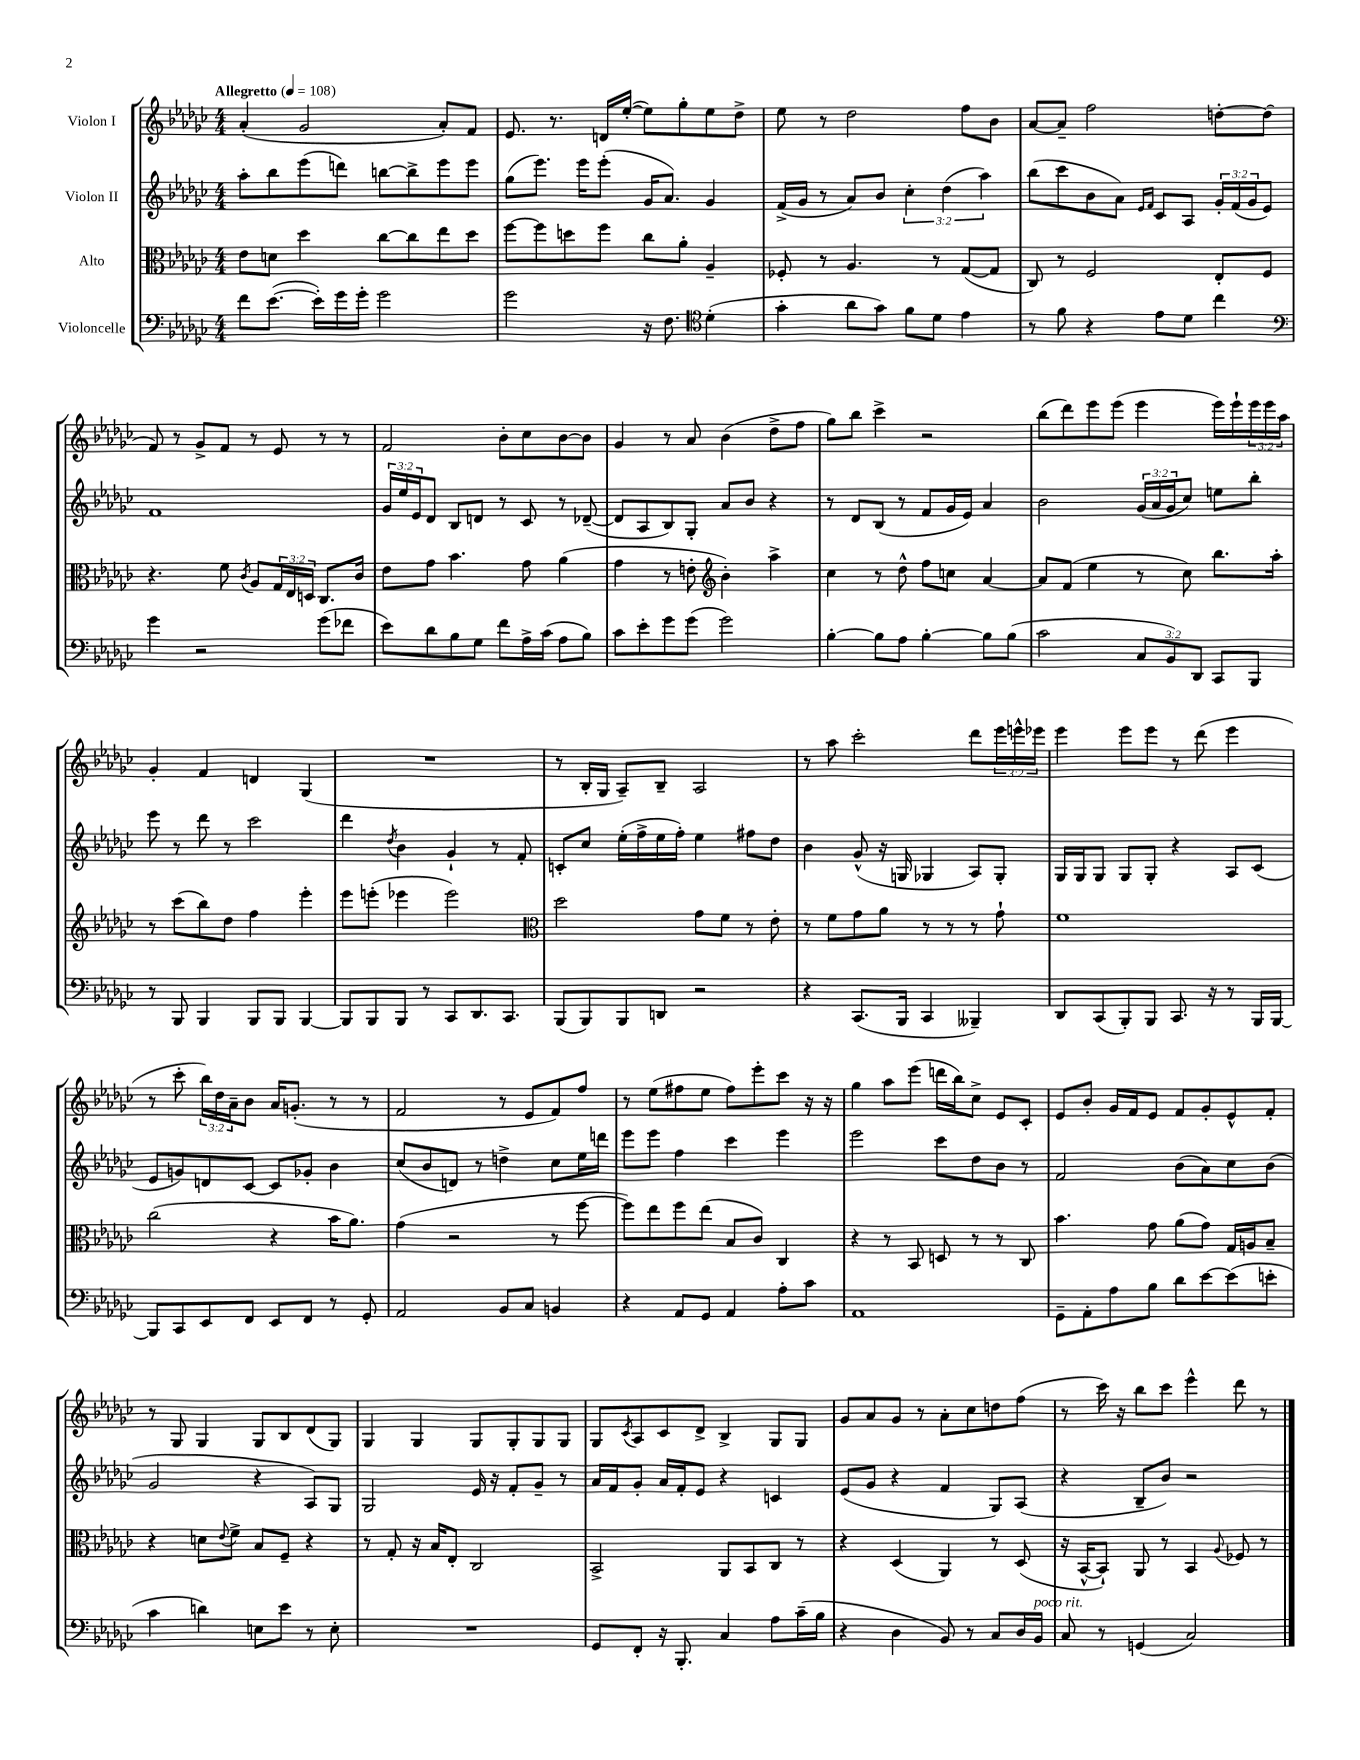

**kern	**kern	**kern	**kern
*staff4	*staff3	*staff2	*staff1
*clefF4	*clefC3	*clefG2	*clefG2
*k[b-e-a-d-g-c-]	*k[b-e-a-d-g-c-]	*k[b-e-a-d-g-c-]	*k[b-e-a-d-g-c-]
*M4/4	*M4/4	*M4/4	*M4/4
*MM108	*MM108	*MM108	*MM108
8f	8e-	8aa-'	(4a-'
([8.e-	8d	8bb-	.
.	4dd-	(8eee-	2g-
16e-'])	.	.	.
16g-	.	8ddd)	.
16g-'	.	.	.
2g-	[8cc-	[8bb	.
.	8cc-]	8bb^]	.
.	8ee-	8eee-	8a-')
.	8dd-	8eee-	8f
=	=	=	=
2g-	[8ff	(8gg-	8.e-
.	8ff]	8.eee-)	.
.	.	.	8.r
.	8dd	.	.
.	.	16eee-	.
.	8ff	(8eee-'	16d
.	.	.	([16ee-'
16r	8cc-	16g-	8ee-])
8.F	.	8.a-)	.
.	8a-'	.	8gg-'
*clefC4	*	*	*
(4d-'	4A-~	4g-	8ee-
.	.	.	8dd-^
=	=	=	=
4g-'	8F-'	(16f^	8ee-
.	.	16g-	.
.	8r	8r	8r
8a-	4.A-	8a-)	2dd-
8g-)	.	8b-	.
8f	.	6cc-'	.
8d-	8r	.	.
.	.	(6dd-	.
4e-	([8G-	.	8ff
.	.	6aa-)	.
.	8G-]	.	8b-
=	=	=	=
8r	8C-)	(8bb-	[8a-
8f	8r	8ccc-	8a-~]
4r	2F	8b-	2ff
.	.	8a-)	.
.	.	16qqe-	.
.	.	16qqf	.
8e-	.	8c-	.
8d-	.	8A-	.
4cc-	8E-'	24g-'	[8dd'
.	.	(24f	.
.	.	24g-	.
.	8F	8e-)	(8dd]
=	=	=	=
*clefF4	*	*	*
4g-	4.r	1f	8f)
.	.	.	8r
2r	.	.	8g-^
.	8f	.	8f
.	8qc-	.	.
.	8A-	.	8r
.	24G-	.	8e-
.	24E-	.	.
.	24D	.	.
(8g-	8.C-	.	8r
8f-	.	.	8r
.	16c-	.	.
=	=	=	=
8e-)	8e-	24g-	2f
.	.	24ee-	.
.	.	24e-	.
8d-	8g-	8d-	.
8B-	4.b-	8B-	.
8G-	.	8d	.
8f	.	8r	8b-'
16A-^	8g-	8c-	8cc-
(16c-	.	.	.
8A-	(4a-	8r	[8b-
8B-)	.	([8d-~	8b-]
=	=	=	=
8c-	4g-	8d-]	4g-
8e-'	.	8A-	.
8g-	8r	8B-)	8r
(8g-	8e'	8G-'	8a-
*	*clefG2	*	*
2g-)	4b-')	8a-	(4b-
.	.	8b-	.
.	4aa-^	4r	8dd-^
.	.	.	8ff
=	=	=	=
[4B-'	4cc-	8r	8gg-)
.	.	8d-	8bb-
8B-]	8r	(8B-	4ccc-^
8A-	8dd-^^	8r	.
[4B-'	8ff	8f	2r
.	8cc	16g-	.
.	.	16e-)	.
8B-]	[4a-	4a-	.
(8B-	.	.	.
=	=	=	=
2c-	8a-]	2b-	(8bb-
.	(8f	.	8ddd-)
.	4ee-	.	8eee-
.	.	.	(8eee-
12C-	8r	(24g-	4eee-
.	.	24a-	.
12BB-)	.	24g-	.
.	8cc-)	8cc-)	.
12DD-	.	.	.
8CC-	8.bb-	8ee	16eee-)
.	.	.	16eee-`
8BBB-	.	8bb-'	24eee-
.	.	.	24eee-
.	16aa-'	.	.
.	.	.	24aa-
=	=	=	=
8r	8r	8eee-	4g-'
8BBB-	(8ccc-	8r	.
4BBB-	8bb-)	8ddd-	4f
.	8dd-	8r	.
8BBB-	4ff	2ccc-	4d
8BBB-	.	.	.
[4BBB-	4eee-'	.	(4G-
=	=	=	=
8BBB-]	8eee-	4ddd-	1r
8BBB-	(8eee'	.	.
.	.	8qdd-	.
8BBB-	4eee-	4b-	.
8r	.	.	.
8CC-	2eee-)	4g-`	.
8.DD-	.	.	.
.	.	8r	.
8.CC-	.	.	.
.	.	8f'	.
=	=	=	=
*	*clefC3	*	*
(8BBB-	2dd-	8c'	8r
8BBB-)	.	8cc-	16B-'
.	.	.	16G-
8BBB-	.	(16ee-'	8A-~)
.	.	16ff^	.
8DD	.	16ee-	8B-~
.	.	16ff')	.
2r	8g-	4ee-	2A-
.	8f	.	.
.	8r	8ff#	.
.	8e-'	8dd-	.
=	=	=	=
4r	8r	4b-	8r
.	8f	.	8aa-
(8.CC-	8g-	(8g-^^	2ccc-'
.	8a-	16r	.
16BBB-	.	16G	.
4CC-	8r	4G-	.
.	8r	.	.
4BBB--~)	8r	8A-)	8ddd-
.	8g-`	8G-'	24eee-
.	.	.	24eee^^
.	.	.	24eee-
=	=	=	=
8DD-	1f	16G-	4eee-
.	.	16G-	.
(8CC-	.	8G-	.
8BBB-')	.	8G-	8eee-
8BBB-	.	8G-'	8eee-
8.CC-	.	4r	8r
.	.	.	(8ddd-
16r	.	.	.
8r	.	8A-	4eee-
16BBB-	.	(8c-	.
[16BBB-	.	.	.
=	=	=	=
8BBB-]	(2cc-	8e-	8r
8CC-	.	8g)	8ccc-'
8EE-	.	8d	24bb-)
.	.	.	24dd-
.	.	.	24a-~
8FF	.	[8c-	8b-
8EE-	4r	8c-]	16a-
.	.	.	(8.g'
8FF	.	8g-'	.
8r	16b-	4b-	8r
.	8.a-)	.	.
8GG-'	.	.	8r
=	=	=	=
2AA-	(4g-	(8cc-	2f
.	.	8b-	.
.	2r	8d)	.
.	.	8r	.
8BB-	.	4dd^	8r
8C-	.	.	8e-
4BB	8r	8cc-	8f)
.	[8ff	16ee-	8ff
.	.	16ddd	.
=	=	=	=
4r	8ff])	8eee-	8r
.	8ee-	8eee-	(8ee-
8AA-	8ff	4ff	8ff#
8GG-	(8ee-	.	8ee-
4AA-	8B-	4ccc-	8ff#)
.	8c-)	.	8eee-'
8A-'	4C-	4eee-	8ccc-
8c-	.	.	16r
.	.	.	16r
=	=	=	=
1AA-	4r	2eee-	4gg-
.	8r	.	8aa-
.	8BB-	.	(8eee-
.	8D	8ccc-	16ddd
.	.	.	16bb-)
.	8r	8dd-	8cc-^
.	8r	8b-	8e-
.	8C-	8r	8c-'
=	=	=	=
8GG-~	4.b-	2f	8e-
8AA-'	.	.	8b-'
8A-	.	.	16g-
.	.	.	16f
8B-	8g-	.	8e-
8d-	(8a-	(8b-	8f
[8e-	8g-)	8a-)	8g-'
(8e-]	16G-	8cc-	8e-^^
.	16A	.	.
8e'	8B-~	(8b-	8f'
=	=	=	=
4c-	4r	2g-	8r
.	.	.	8G-
4d)	8d	.	4G-
.	8qqe-	.	.
.	8f^	.	.
8E	8B-	4r	8G-
8e-	8F~	.	8B-
8r	4r	8A-)	(8d-
8E'	.	8G-	8G-)
=	=	=	=
1r	8r	2G-	4G-
.	8G-'	.	.
.	16r	.	4G-
.	16B-	.	.
.	8E-'	.	.
.	2C-	16e-	8G-
.	.	16r	.
.	.	8f'	8G-'
.	.	8g-~	8G-
.	.	8r	8G-
=	=	=	=
8GG-	2BB-^	16a-	8G-
.	.	16f	.
.	.	.	8qc-
8FF'	.	8g-'	8A-
16r	.	16a-	8c-
8.BBB-'	.	16f'	.
.	.	8e-	8d-^
4C-	8AA-	4r	4B-^
.	8BB-	.	.
8A-	8C-	4c	8G-
(16c-~	8r	.	8G-
16B-	.	.	.
=	=	=	=
4r	4r	(8e-	8g-
.	.	8g-	8a-
4D-	(4D-	4r	8g-
.	.	.	8r
8BB-)	4AA-)	4f	8a-'
8r	.	.	8cc-
8C-	8r	8G-)	8dd
16D-	(8D-	(8A-	(8ff
16BB-	.	.	.
=	=	=	=
8C-	16r	4r	8r
.	[16BB-^^	.	.
8r	8BB-`])	.	16ccc-)
.	.	.	16r
(4GG	8AA-	8B-~	8bb-
.	8r	8b-)	8ccc-
2C-)	4BB-	2r	4eee-^^
.	8qqA-	.	.
.	8F-	.	8ddd-
.	8r	.	8r
==	==	==	==
*-	*-	*-	*-
